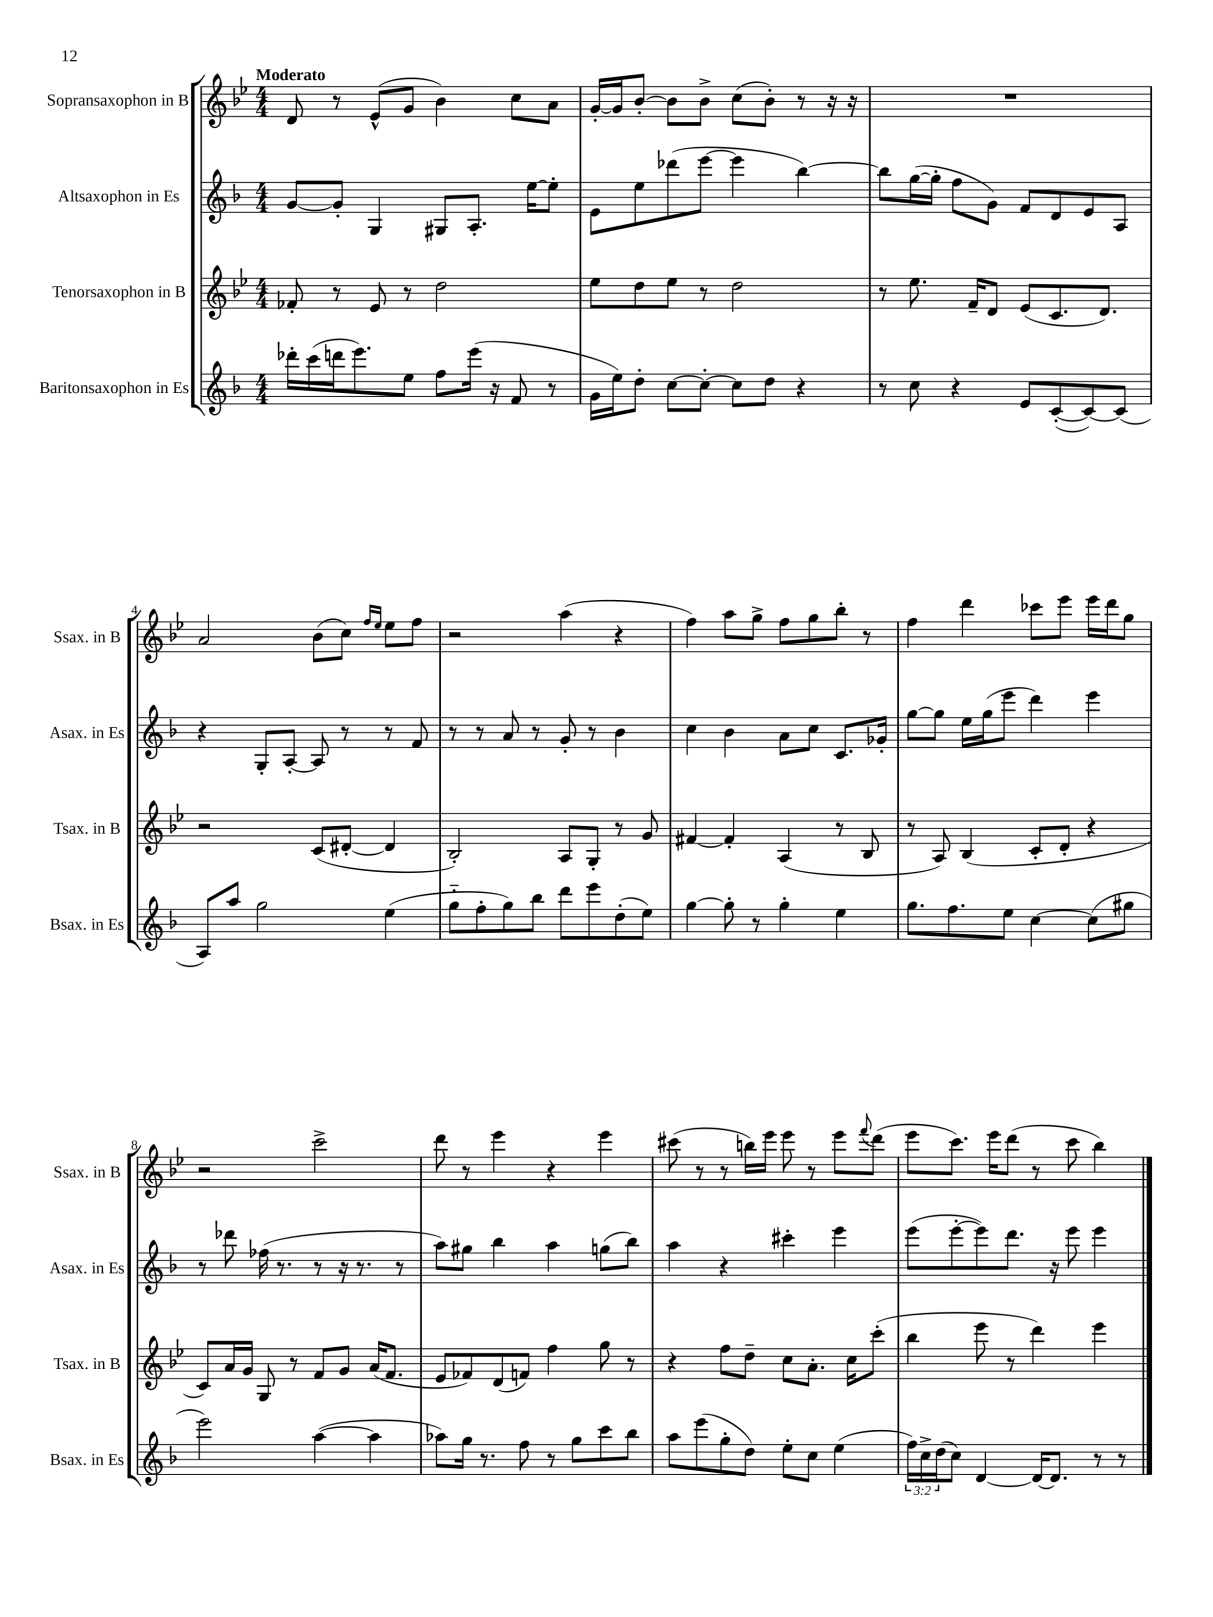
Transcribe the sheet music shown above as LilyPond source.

<<
\new StaffGroup <<
\new Staff = "s0" \with { instrumentName = "Sopransaxophon in B" shortInstrumentName = "Ssax. in B" } {
    \clef treble \key bes \major \numericTimeSignature \time 4/4 \tempo "Moderato"
    d'8 r8 ees'8-^( g'8 bes'4) c''8 a'8 |
    g'16~-. g'16 bes'8~-. bes'8 bes'8-> c''8( bes'8-.) r8 r16 r16 |
    R1 |
    a'2 bes'8( c''8) \grace { f''16 ees''16 } ees''8 f''8 |
    r2 a''4( r4 |
    f''4) a''8 g''8-> f''8 g''8 bes''8-. r8 |
    f''4 d'''4 ces'''8 ees'''8 ees'''16 d'''16 g''8 |
    r2 c'''2-> |
    d'''8 r8 ees'''4 r4 ees'''4 |
    cis'''8( r8 r8 b''16) ees'''16 ees'''8 r8 ees'''8 \appoggiatura { f'''8 } d'''8( |
    ees'''8 c'''8.) ees'''16 d'''8( r8 c'''8 bes''4) \bar "|." |
}
\new Staff = "s1" \with { instrumentName = "Altsaxophon in Es" shortInstrumentName = "Asax. in Es" } {
    \clef treble \key f \major \numericTimeSignature \time 4/4
    g'8~ g'8-. g4 gis8 a8.-. e''16~ e''8-. |
    e'8 e''8 des'''8( e'''8~ e'''4 bes''4~) |
    bes''8 g''16~( g''16-. f''8 g'8) f'8 d'8 e'8 a8 |
    r4 g8-. a8~-. a8 r8 r8 f'8 |
    r8 r8 a'8 r8 g'8-. r8 bes'4 |
    c''4 bes'4 a'8 c''8 c'8. ges'16-. |
    g''8~ g''8 e''16 g''16( e'''8 d'''4) e'''4 |
    r8 des'''8 fes''16( r8. r8 r16 r8. r8 |
    a''8) gis''8 bes''4 a''4 g''8( bes''8) |
    a''4 r4 cis'''4-. e'''4 |
    e'''8( e'''8~-. e'''8) d'''8. r16 e'''8 e'''4 \bar "|." |
}
\new Staff = "s2" \with { instrumentName = "Tenorsaxophon in B" shortInstrumentName = "Tsax. in B" } {
    \clef treble \key bes \major \numericTimeSignature \time 4/4
    fes'8-. r8 ees'8 r8 d''2 |
    ees''8 d''8 ees''8 r8 d''2 |
    r8 ees''8. f'16-- d'8 ees'8( c'8. d'8.) |
    r2 c'8( dis'8~-. dis'4 |
    bes2-.) a8 g8-. r8 g'8 |
    fis'4~ fis'4-. a4( r8 bes8 |
    r8 a8) bes4( c'8-. d'8-. r4 |
    c'8) a'16 g'16 g8 r8 f'8 g'8 a'16( f'8. |
    ees'8 fes'8) d'8( f'8) f''4 g''8 r8 |
    r4 f''8 d''8-- c''8 a'8.-. c''16 c'''8-.( |
    bes''4 ees'''8 r8 d'''4) ees'''4 \bar "|." |
}
\new Staff = "s3" \with { instrumentName = "Baritonsaxophon in Es" shortInstrumentName = "Bsax. in Es" } {
    \clef treble \key f \major \numericTimeSignature \time 4/4 \override Staff.TupletNumber.text = #tuplet-number::calc-fraction-text
    des'''16-. c'''16( d'''16 e'''8.) e''8 f''8 e'''16( r16 f'8 r8 |
    g'16 e''16) d''8-. c''8~ c''8~-. c''8 d''8 r4 |
    r8 c''8 r4 e'8 c'8~-.( c'8~) c'8( |
    a8) a''8 g''2 e''4( |
    g''8-_ f''8-. g''8) bes''8 d'''8 e'''8 d''8-.( e''8) |
    g''4~ g''8-. r8 g''4-. e''4 |
    g''8. f''8. e''8 c''4~ c''8( gis''8 |
    e'''2) a''4~( a''4 |
    aes''8) g''16 r8. f''8 r8 g''8 c'''8 bes''8 |
    a''8 e'''8( g''8-. d''8) e''8-. c''8 e''4( |
    \tuplet 3/2 { f''16) c''16-> d''16( } c''8) d'4~ d'16~ d'8. r8 r8 \bar "|." |
}
>>
>>
